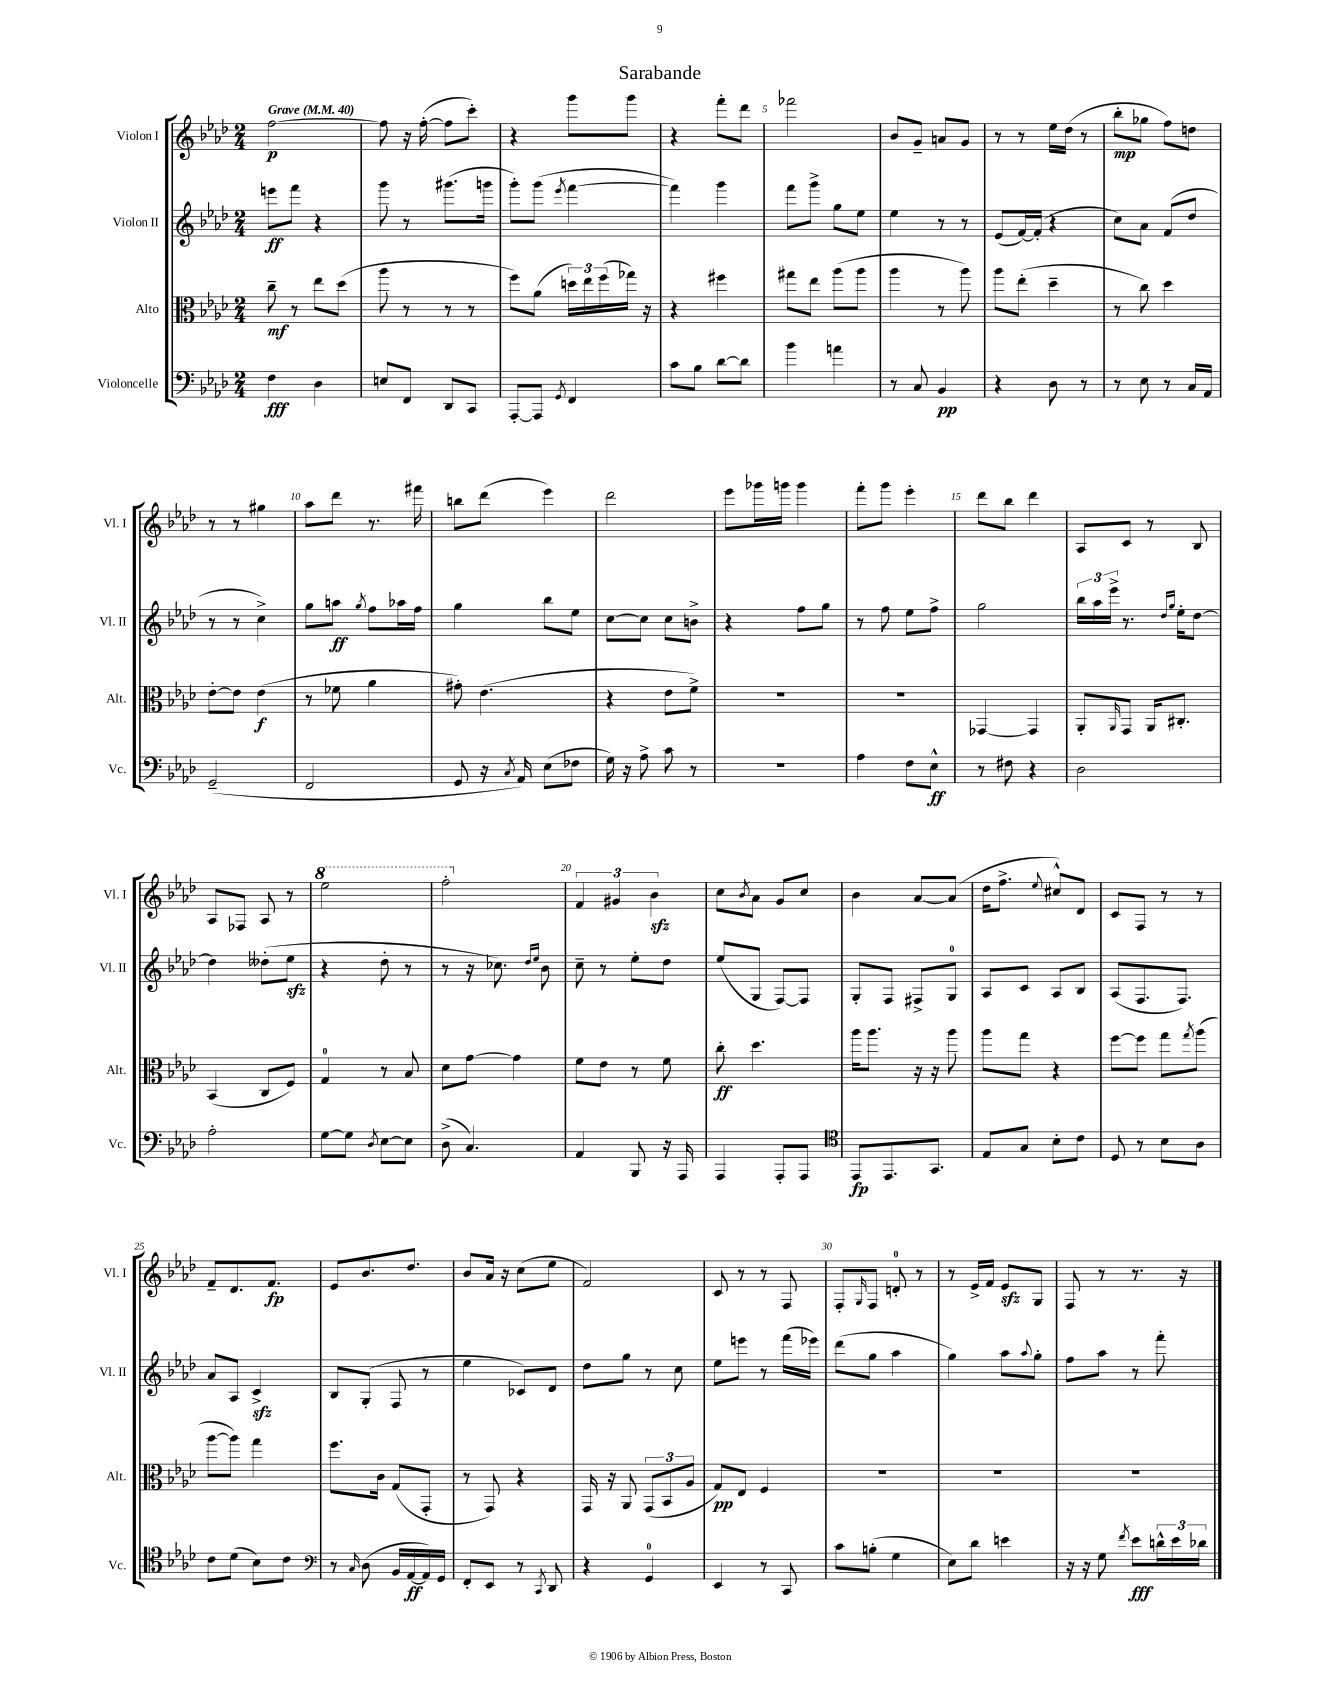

**kern	**dynam	**kern	**dynam	**kern	**dynam	**kern	**dynam
*part4	*part4	*part3	*part3	*part2	*part2	*part1	*part1
*staff4	*staff4	*staff3	*staff3	*staff2	*staff2	*staff1	*staff1
*I"Violoncelle	*	*I"Alto	*	*I"Violon II	*	*I"Violon I	*
*I'Vc.	*	*I'Alt.	*	*I'Vl. II	*	*I'Vl. I	*
*clefF4	*	*clefC3	*	*clefG2	*	*clefG2	*
*k[b-e-a-d-]	*	*k[b-e-a-d-]	*	*k[b-e-a-d-]	*	*k[b-e-a-d-]	*
*M2/4	*	*M2/4	*	*M2/4	*	*M2/4	*
*MM40	*	*MM40	*	*MM40	*	*MM40	*
=1	=1	=1	=1	=1	=1	=1	=1
!	!	!	!	!	!	!LO:TX:a:B:t=Grave	!
4F\	fff	8cc~\	mf	8eeen\L	ff	[2ff\	p
.	.	8r	.	8fff\J	.	.	.
4D-\	.	8ee-\L	.	4r	.	.	.
.	.	(8dd-\J	.	.	.	.	.
=2	=2	=2	=2	=2	=2	=2	=2
8En/L	.	8aa-\	.	8ggg\	.	8ff\]	.
8FF/J	.	8r	.	8r	.	16r	.
.	.	.	.	.	.	([16ff'\	.
8DD-/L	.	8r	.	(8.ggg#X\L	.	8ff\L]	.
8CC/J	.	8r	.	.	.	8ccc'\J)	.
.	.	.	.	16gggn\Jk	.	.	.
=3	=3	=3	=3	=3	=3	=3	=3
[8AAA-'/L	.	8ff\L)	.	8ggg'\L)	.	4r	.
8AAA-/J]	.	(8a-\J	.	(8ggg\J	.	.	.
8qGG/	.	.	.	8qeee-/	.	.	.
4FF/	.	24ddn\LL)	.	[4fff\	.	8ggg\L	.
.	.	24ee-\	.	.	.	.	.
.	.	(24ff\	.	.	.	.	.
.	.	16gg-X\JJ)	.	.	.	8ggg\J	.
.	.	16r	.	.	.	.	.
=4	=4	=4	=4	=4	=4	=4	=4
8c\L	.	4r	.	4fff\])	.	4r	.
8B-\J	.	.	.	.	.	.	.
[8d-\L	.	4ff#X\	.	4ggg\	.	8fff'\L	.
8d-\J]	.	.	.	.	.	8ddd-\J	.
=5	=5	=5	=5	=5	=5	=5	=5
4b-\	.	8gg#X\L	.	8fff\L	.	2fff-X\	.
.	.	8ee-\J	.	8ggg^\J	.	.	.
4an\	.	(8aa-\L	.	8gg\L	.	.	.
.	.	8aa-\J	.	8ee-\J	.	.	.
=6	=6	=6	=6	=6	=6	=6	=6
8r	.	4aa-\	.	4ee-\	.	8b-/L	.
8C/	.	.	.	.	.	8g~/J	.
4BB-/	pp	8r	.	8r	.	8an/L	.
.	.	8aa-\)	.	8r	.	8g/J	.
=7	=7	=7	=7	=7	=7	=7	=7
4r	.	8aa-\L	.	(8e-/L	.	8r	.
.	.	(8ee-'\J	.	[16f/L)	.	8r	.
.	.	.	.	(16f'/JJ]	.	.	.
8D-\	.	4dd-~\	.	4r	.	16ee-\LL	.
.	.	.	.	.	.	(16dd-\JJ	.
8r	.	.	.	.	.	8r	.
=8	=8	=8	=8	=8	=8	=8	=8
8r	.	8r	.	8cc\L)	.	8bb-'\L	mp
8E-\	.	8cc\)	.	8a-\J	.	8gg-X\J	.
8r	.	4dd-\	.	(8f/L	.	8ff\L)	.
16C/LL	.	.	.	8dd-/J	.	8ddn\J	.
16AA-/JJ	.	.	.	.	.	.	.
!!LO:LB:g=z
=9	=9	=9	=9	=9	=9	=9	=9
(2GG~/	.	[8e-'\L	.	8r	.	8r	.
.	.	8e-\J]	.	8r	.	8r	.
.	.	(4e-\	f	4cc^\)	.	4gg#X\	.
=10	=10	=10	=10	=10	=10	=10	=10
2FF/	.	8r	.	8gg\L	.	8aa-\L	.
.	.	8f-X\	.	8aan\J	ff	8ddd-\J	.
.	.	.	.	8qgg/	.	.	.
.	.	4a-\	.	8ff\L	.	8.r	.
.	.	.	.	16aa-X\L	.	.	.
.	.	.	.	16ff\JJ	.	16fff#X\	.
=11	=11	=11	=11	=11	=11	=11	=11
8GG/	.	8g#X'\)	.	4gg\	.	8bbn\L	.
16r	.	(4.e-\	.	.	.	(8ddd-\J	.
8qC/	.	.	.	.	.	.	.
16AA-/)	.	.	.	.	.	.	.
(8E-\L	.	.	.	8bb-\L	.	4eee-\)	.
8F-X\J	.	.	.	8ee-\J	.	.	.
=12	=12	=12	=12	=12	=12	=12	=12
16G\)	.	4r	.	[8cc\L	.	2ddd-\	.
16r	.	.	.	.	.	.	.
8A-^\	.	.	.	8cc\J]	.	.	.
8c\	.	8e-\L	.	8cc\L	.	.	.
8r	.	8f^\J)	.	8bn^\J	.	.	.
=13	=13	=13	=13	=13	=13	=13	=13
2r	.	2r	.	4r	.	8eee-\L	.
.	.	.	.	.	.	16ggg-X\L	.
.	.	.	.	.	.	16gggn\JJ	.
.	.	.	.	8ff\L	.	4ggg\	.
.	.	.	.	8gg\J	.	.	.
=14	=14	=14	=14	=14	=14	=14	=14
4A-\	.	2r	.	8r	.	8fff'\L	.
.	.	.	.	8ff\	.	8ggg\J	.
8F\L	.	.	.	8ee-\L	.	4eee-'\	.
8E-^^\J	ff	.	.	8ff^\J	.	.	.
=15	=15	=15	=15	=15	=15	=15	=15
8r	.	[4GG-X/	.	2gg\	.	8ddd-\L	.
8F#X\	.	.	.	.	.	8bb-\J	.
4r	.	4GG-/]	.	.	.	4ddd-\	.
=16	=16	=16	=16	=16	=16	=16	=16
2D-\	.	8AA-'/L	.	24bb-\LL	.	8A-/L	.
.	.	.	.	24aa-\	.	.	.
.	.	.	.	24eee-^\JJ	.	.	.
.	.	16qqAA-/	.	.	.	.	.
.	.	8GG/J	.	8.r	.	8c/J	.
.	.	16AA-/KL	.	.	.	8r	.
.	.	.	.	16qqdd-/LL	.	.	.
.	.	.	.	16qqgg/JJ	.	.	.
.	.	8.C#X'/J	.	16ee-'\KL	.	.	.
.	.	.	.	[8dd-\J	.	8B-/	.
!!LO:LB:g=z
=17	=17	=17	=17	=17	=17	=17	=17
2A-'\	.	(4BB-/	.	4dd-\]	.	8A-/L	.
.	.	.	.	.	.	8F-X/J	.
.	.	8C/L	.	(8dd--X'\L	.	8A-/	.
.	.	8F/J)	.	8ee-zz\J	.	8r	.
=18	=18	=18	=18	=18	=18	=18	=18
*	*	*	*	*	*	*8va	*
[8G\L	.	4G/	.	4r	.	2eee-\	.
8G\J]	.	.	.	.	.	.	.
8qD-/	.	.	.	.	.	.	.
[8E-\L	.	8r	.	8dd-'\	.	.	.
8E-\J]	.	8B-/	.	8r	.	.	.
=19	=19	=19	=19	=19	=19	=19	=19
(8D-^\	.	8d-\L	.	8r	.	2fff'\	.
4.C/)	.	[8g\J	.	16r	.	.	.
.	.	.	.	8.cc-X\)	.	.	.
.	.	4g\]	.	.	.	.	.
.	.	.	.	16qqdd-/LL	.	.	.
.	.	.	.	16qqee-/JJ	.	.	.
.	.	.	.	8b-\	.	.	.
=20	=20	=20	=20	=20	=20	=20	=20
*	*	*	*	*	*	*X8va	*
4AA-/	.	8f\L	.	8cc~\	.	6f/	.
.	.	8e-\J	.	8r	.	.	.
.	.	.	.	.	.	6g#X/	.
8BBB-/	.	8r	.	8ee-'\L	.	.	.
.	.	.	.	.	.	6b-zz\	.
16r	.	8f\	.	8dd-\J	.	.	.
16AAA-/	.	.	.	.	.	.	.
=21	=21	=21	=21	=21	=21	=21	=21
4AAA-/	.	8cc'\	ff	(8ee-/L	.	8cc\L	.
.	.	.	.	.	.	8qb-/	.
.	.	4.dd-\	.	8G/J	.	8a-\J	.
8AAA-'/L	.	.	.	[8F/L)	.	8g/L	.
8AAA-/J	.	.	.	8F/J]	.	8cc/J	.
=22	=22	=22	=22	=22	=22	=22	=22
*clefC4	*	*	*	*	*	*	*
8EE-/L	fp	16aa-\KL	.	8G'/L	.	4b-\	.
.	.	8.aa-\J	.	.	.	.	.
8.EE-/	.	.	.	8F/J	.	.	.
.	.	16r	.	8F#X^/L	.	[8a-/L	.
8.GG/J	.	16r	.	.	.	.	.
.	.	8aa-\	.	8G/J	.	(8a-/J]	.
=23	=23	=23	=23	=23	=23	=23	=23
8E-/L	.	8aa-\L	.	8A-/L	.	16dd-\KL	.
.	.	.	.	.	.	8.ff^\J	.
8G/J	.	8gg\J	.	8c/J	.	.	.
.	.	.	.	.	.	8qqee-/	.
8B-'\L	.	4r	.	8A-/L	.	8cc#X^^/L)	.
8c\J	.	.	.	8B-/J	.	8d-/J	.
=24	=24	=24	=24	=24	=24	=24	=24
8D-/	.	[8ff\L	.	(8A-/L	.	8c/L	.
8r	.	8ff\J]	.	8.F/	.	8F/J	.
8B-\L	.	8gg\L	.	.	.	8r	.
.	.	.	.	8.F/J)	.	.	.
.	.	8qgg/	.	.	.	.	.
8A-\J	.	(8aa-\J	.	.	.	8r	.
!!LO:LB:g=z
=25	=25	=25	=25	=25	=25	=25	=25
8c\L	.	[8aa-\L	.	8a-/L	.	8f~/L	.
(8d-\J	.	8aa-\J])	.	8A-/J	.	8.d-/	.
8B-\L)	.	4gg\	.	4czz^/	.	.	.
.	.	.	.	.	.	8.f/J	fp
8c\J	.	.	.	.	.	.	.
=26	=26	=26	=26	=26	=26	=26	=26
*clefF4	*	*	*	*	*	*	*
8r	.	8.ff\L	.	8B-/L	.	8e-/L	.
16qqC/	.	.	.	.	.	.	.
(8D-\	.	.	.	(8G'/J	.	8.b-/	.
.	.	16c\Jk	.	.	.	.	.
16BB-/LL	.	(8G/L	.	8F/	.	.	.
[16AA-/	ff	.	.	.	.	8.dd-/J	.
16AA-/])	.	8GG'/J	.	8r	.	.	.
16GG/JJ	.	.	.	.	.	.	.
=27	=27	=27	=27	=27	=27	=27	=27
8FF'/L	.	8r	.	4ee-\	.	8b-/L	.
8EE-/J	.	8GG/)	.	.	.	16a-/Jk	.
.	.	.	.	.	.	16r	.
8r	.	4r	.	8c-X/L)	.	(8cc\L	.
8qCC/	.	.	.	.	.	.	.
8DD-/	.	.	.	8d-/J	.	8ee-\J	.
=28	=28	=28	=28	=28	=28	=28	=28
4r	.	16GG/	.	8dd-\L	.	2f/)	.
.	.	16r	.	.	.	.	.
.	.	8AA-/	.	8gg\J	.	.	.
4GG/	.	(12GG/L	.	8r	.	.	.
.	.	12BB-/	.	.	.	.	.
.	.	.	.	8cc\	.	.	.
.	.	12A-/J	.	.	.	.	.
=29	=29	=29	=29	=29	=29	=29	=29
4EE-/	.	8G/L)	pp	8ee-\L	.	8c/	.
.	.	8E-/J	.	8eeen\J	.	8r	.
8r	.	4F/	.	8r	.	8r	.
8CC/	.	.	.	(16fff\LL	.	8F/	.
.	.	.	.	16eee-X\JJ)	.	.	.
=30	=30	=30	=30	=30	=30	=30	=30
8c\L	.	2r	.	(8ddd-\L	.	8F'/L	.
.	.	.	.	.	.	16qqG/	.
(8Bn'\J	.	.	.	8gg\J	.	8F/J	.
4G\	.	.	.	4aa-\	.	8dn'/	.
.	.	.	.	.	.	8r	.
=31	=31	=31	=31	=31	=31	=31	=31
8E-\L)	.	2r	.	4gg\)	.	8r	.
8d-\J	.	.	.	.	.	16e-^/LL	.
.	.	.	.	.	.	16f/JJ	.
4en\	.	.	.	8aa-\L	.	8e-zz/L	.
.	.	.	.	8qqaa-/	.	.	.
.	.	.	.	8gg'\J	.	8G/J	.
=32	=32	=32	=32	=32	=32	=32	=32
16r	.	2r	.	8ff\L	.	8F/	.
16r	.	.	.	.	.	.	.
8G\	.	.	.	8aa-\J	.	8r	.
8qf/	.	.	.	.	.	.	.
8e-\L	fff	.	.	8r	.	8.r	.
24dn^^\L	.	.	.	8fff'\	.	.	.
24e-\	.	.	.	.	.	.	.
.	.	.	.	.	.	16r	.
24d-X\JJ	.	.	.	.	.	.	.
==	==	==	==	==	==	==	==
*-	*-	*-	*-	*-	*-	*-	*-
